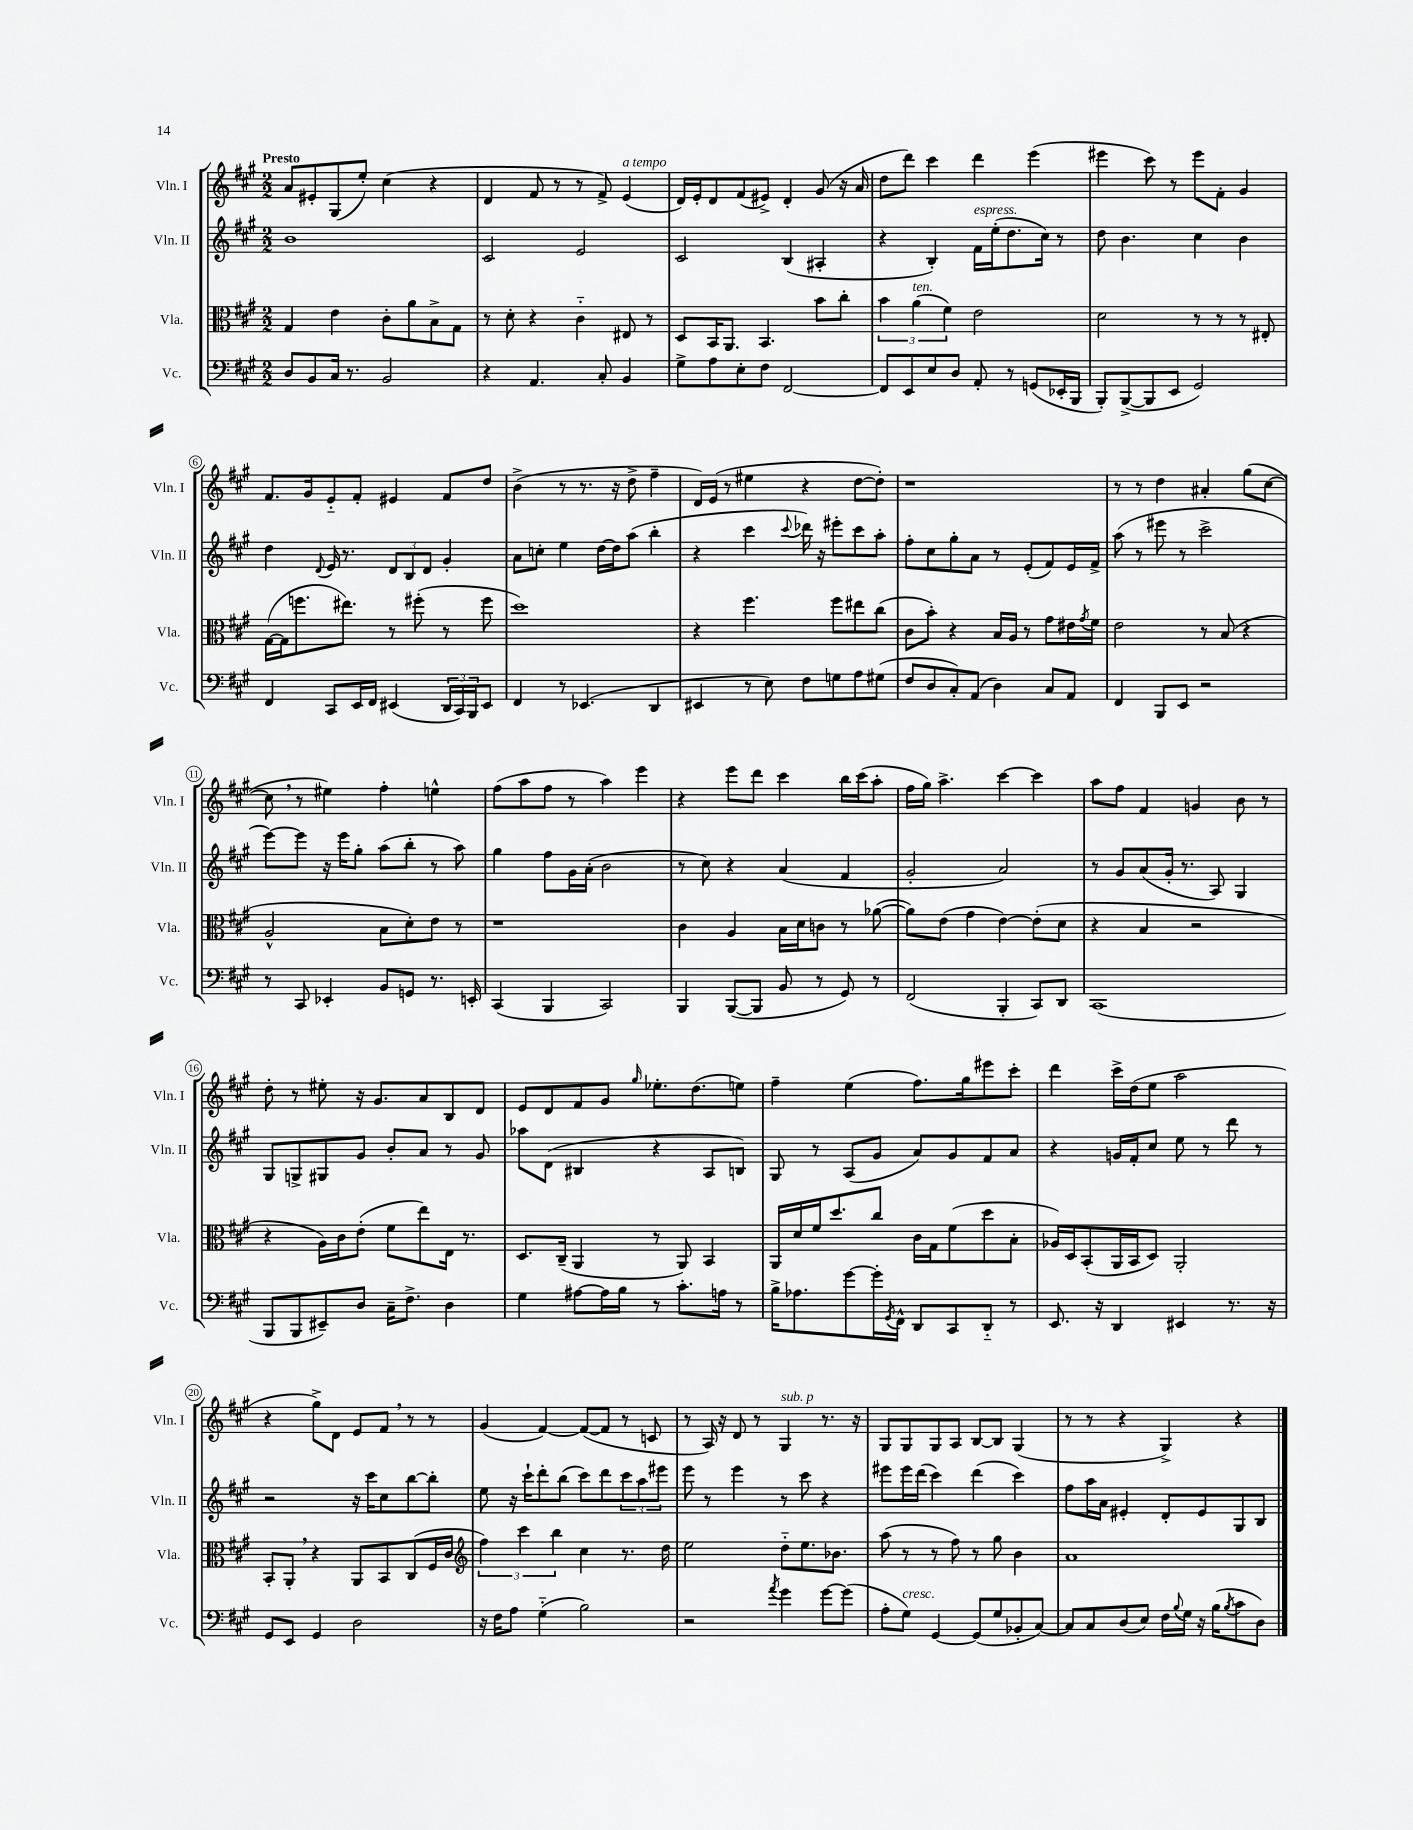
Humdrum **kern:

**kern	**kern	**kern	**kern
*part4	*part3	*part2	*part1
*staff4	*staff3	*staff2	*staff1
*I"Vc.	*I"Vla.	*I"Vln. II	*I"Vln. I
*I'Vc.	*I'Vla.	*I'Vln. II	*I'Vln. I
*clefF4	*clefC3	*clefG2	*clefG2
*k[f#c#g#]	*k[f#c#g#]	*k[f#c#g#]	*k[f#c#g#]
*M2/2	*M2/2	*M2/2	*M2/2
=1	=1	=1	=1
!	!	!	!LO:TX:a:B:t=Presto
8D/L	4G#/	1b	8a/L
8BB/	.	.	8e#X'/
16C#/Jk	4e\	.	(8G#/
8.r	.	.	.
.	.	.	8ee'/J)
2BB/	8c#'\L	.	(4cc#\
.	8a\	.	.
.	8B^\	.	4r
.	8G#\J	.	.
=2	=2	=2	=2
4r	8r	2c#/	4d/
.	8d'\	.	.
4.AA/	4r	.	8f#/
.	.	.	8r
.	4c#\	2e/	8r
8C#'/	.	.	8f#^/)
!	!	!	!LO:TX:a:i:t=a tempo
4BB/	8E#X/	.	(4e/
.	8r	.	.
=3	=3	=3	=3
8G#^\L	8D/L	2c#/	16d/LL)
.	.	.	16e'/J
8A\	16BB/K	.	8d/
.	8.AA/J	.	.
8E'\	.	.	(8f#/
8F#\J	4.BB/	.	8e#X^/J)
[2FF#/	.	(4B/	4d'/
.	8b\L	4A#X'/	(8g#/
.	8cc#'\J	.	16r
.	.	.	16a/
=4	=4	=4	=4
8FF#/L]	6b\	4r	8dd\L
8EE/	.	.	8ddd\J)
!	!LO:TX:a:i:t=ten.	!	!
.	(6a\	.	.
8E/	.	4B'/)	4ccc#\
.	6f#\)	.	.
8D/J	.	.	.
!	!	!LO:TX:a:i:t=espress.	!
8AA'/	2e\	16f#\LL	4ddd\
.	.	(16ee'\J	.
8r	.	8.dd\	.
(8GGn/L	.	.	(4eee\
.	.	16cc#\Jk)	.
16EE-X'/L	.	8r	.
16BBB/JJ	.	.	.
=5	=5	=5	=5
8BBB'/L)	2d\	8dd\	4eee#X\
([8BBB^/	.	4.b\	.
8BBB/]	.	.	8ccc#\)
8EE/J	.	.	8r
2GG#/)	8r	4cc#\	8eee#\L
.	8r	.	8f#'\J
.	8r	4b\	4g#/
.	8E#X'/	.	.
!!LO:LB:g=z
=6	=6	=6	=6
4FF#/	([16G#\LL	4dd\	8.f#/L
.	16G#\J]	.	.
.	8.ffn\	.	.
.	.	.	16g#/k
.	.	8qqd/	.
8CC#/L	.	16e/	8e/
.	8.ee#X\J)	8.r	.
16EE/L	.	.	8f#'/J
16FF#/JJ	.	.	.
(4EE#X/	8r	12d/L	4e#X/
.	.	12B/	.
.	(8ff#X'\	.	.
.	.	12d/J	.
24DD/LL	8r	4g#'/	8f#/L
24CC#/)	.	.	.
24BBB/J	.	.	.
8EE#/J	8ff#\	.	8dd/J
=7	=7	=7	=7
4FF#/	1dd)	8a\L	(4b^\
.	.	8ccn'\J	.
8r	.	4ee\	8r
(4.EE-X/	.	.	8.r
.	.	[16dd\LL	.
.	.	16dd\J]	16r
.	.	(8aa\J	8dd^\
4DD/	.	4bb'\	4ff#~\
=8	=8	=8	=8
4EE#X/	4r	4r	16d/LL)
.	.	.	(16e/JJ
.	.	.	8r
8r	4.ff#\	4ccc#\	4ee#X\
8E\)	.	.	.
.	.	8qqccc#/	.
8F#\L	.	16ddd-X\)	4r
.	.	16r	.
8Gn\	8ff#\L	8eee#X'\L	.
8A\	8ee#X\	8ccc#\	[8dd\L
(8G#X\J	(8cc#\J	8aa'\J	8dd'\J])
=9	=9	=9	=9
8F#/L	8c#\L	8ff#'\L	1r
8D/	8b'\J)	8cc#\	.
8C#'/)	4r	8gg#'\	.
(8AA/J	.	8a\J	.
4D\)	16B/LL	8r	.
.	16A/JJ	.	.
.	8r	(8e'/L	.
8C#/L	8g#\L	8f#/)	.
8AA/J	16e#X\L	16e/L	.
.	8qg#/	.	.
.	16f#\JJ	16f#^/JJ	.
=10	=10	=10	=10
4FF#/	2e\	(8aa\	8r
.	.	8r	8r
8BBB/L	.	8eee#X\	4dd\
8EE/J	.	8r	.
2r	8r	2ccc#^\	4a#X'/
.	(8B/	.	.
.	4r	.	(8gg#\L
.	.	.	[8cc#\J
!!LO:LB:g=z
=11	=11	=11	=11
8r	2A^^/	[8eee\L)	8cc#,\]
8CC#/	.	8eee\J]	8r
4EE-X'/	.	16r	4ee#X\)
.	.	16eee\KL	.
.	.	8gg#'\J	.
8BB/L	8B\L	(8aa\L	4ff#'\
8GGn/J	8d'\)	8bb'\J	.
8.r	8e\J	8r	4een^^\
.	8r	8aa\)	.
16EEn'/	.	.	.
=12	=12	=12	=12
(4CC#/	1r	4gg#\	(8ff#\L
.	.	.	8aa\
4BBB/	.	8ff#\L	8ff#\J
.	.	16g#\L	8r
.	.	(16a'\JJ	.
2CC#/)	.	2b\	4aa\)
.	.	.	4eee\
=13	=13	=13	=13
4BBB/	4c#\	8r	4r
.	.	8cc#\)	.
([8BBB/L	4A/	4r	8eee\L
8BBB/J]	.	.	8ddd\J
8BB/	16B\LL	(4a/	4ccc#\
.	16d\J	.	.
8r	8cn\J	.	.
8GG#/)	8r	4f#/	16bb\LL
.	.	.	(16ccc#\J
8r	([8a-X\	.	8aa'\J
=14	=14	=14	=14
(2FF#/	8a-\L])	2g#'/	16ff#\LL
.	.	.	16gg#\JJ)
.	(8e\J	.	4.aa^\
.	4g#\	.	.
4BBB'/	[4e\)	2a/)	[4ccc#\
8CC#/L)	(8e'\L]	.	4ccc#\]
8DD/J	8d\J	.	.
=15	=15	=15	=15
(1CC#	4r	8r	8aa\L
.	.	8g#/L	8ff#\J
.	4B/	(8a/	4f#/
.	.	16g#'/Jk	.
.	.	8.r	.
.	2r	.	4gn/
.	.	8A/)	.
.	.	4G#/	8b\
.	.	.	8r
!!LO:LB:g=z
=16	=16	=16	=16
8BBB/L	4r	8G#/L	8dd'\
8BBB/	.	8Gn^/	8r
8EE#X~/)	16A\LL)	8G#X/	8ee#X'\
.	16c#\J	.	.
8D/J	(8e'\J	8g#/J	16r
.	.	.	8.g#/L
16C#~\KL	8f#\L	8b'/L	.
8.F#^\J	.	.	.
.	8ee\)	8a/J	8a/
4D\	16E\Jk	8r	8B/
.	8.r	.	.
.	.	8g#/	8d/J
=17	=17	=17	=17
4G#\	8.D/L	8aa-X\L	8e/L
.	.	(8d\J	8d/
.	(16C#~/Jk	.	.
[8A#X\L	4AA/	4B#X/	8f#/
16A#\L]	.	.	8g#/J
16B\JJ	.	.	.
.	.	.	16qqgg#/
8r	8r	4r	8.ee-X'\L
8.c#'\L	8AA/)	.	.
.	.	.	(8.dd\
.	4BB/	8A/L	.
16An\Jk	.	.	.
8r	.	8Bn/J)	8een\J)
=18	=18	=18	=18
16B^\KL	16AA/LL	8G#/	4ff#~\
8.A-X\	16d/	.	.
.	16f#/J	8r	.
.	8.dd/	.	.
[8g#\	.	(8A/L	(4ee\
16g#'\L]	8cc#/J	8g#/J	.
8qGG#/	.	.	.
16FF#^^\JJ	.	.	.
8DD/L	16c#\LL	8a/L)	8.ff#\L)
.	16G#\J	.	.
8CC#/	(8f#\	8g#/	.
.	.	.	16gg#\k
8DD/J	8dd\	8f#/	8eee#X\
8r	8B'\J	8a/J	8ccc#'\J
=19	=19	=19	=19
8.EE/	16A-X/LL)	4r	4ddd\
.	16D/J	.	.
.	(8BB'/	.	.
16r	.	.	.
4DD/	16AA/L	16gn/LL	16ccc#^\LL
.	16BB/J	16f#'/J	(16dd\J
.	8D/J)	8cc#/J	8ee\J
4EE#X/	2AA'/	8ee\	2aa\
.	.	8r	.
8.r	.	8ddd\	.
.	.	8r	.
16r	.	.	.
!!LO:LB:g=z
=20	=20	=20	=20
8GG#/L	8BB'/L	2r	4r
8EE/J	8AA',/J	.	.
4GG#/	4r	.	8gg#^\L)
.	.	.	8d\J
2D\	8AA/L	16r	8e/L
.	.	16ccc#\KL	.
.	8BB/	8cc#\	8f#,/J
.	(8C#/	[8bb\	8r
.	16F#/L	8bb'\J]	8r
.	16c#/JJ	.	.
=21	=21	=21	=21
*	*clefG2	*	*
16r	6ff#\)	8ee\	(4g#/
16F#\KL	.	.	.
8A\J	.	16r	.
.	6ccc#\	.	.
.	.	16ccc#`\KL	.
(4G#\	.	8ddd'\	[4f#/)
.	6bb\	.	.
.	.	(8bb\J	.
2B\)	4cc#\	8ccc#\L)	(8f#/L_
.	.	8ddd\	8f#/J]
.	8.r	12ccc#\	8r
.	.	12aa\	.
.	.	.	8cn/
.	.	12eee#X\J	.
.	16dd\	.	.
=22	=22	=22	=22
2r	2ee\	8eee\	8r
.	.	8r	16A/)
.	.	.	16r
.	.	4eee\	8d/
.	.	.	8r
8qa/	.	.	.
!	!	!	!LO:TX:a:i:t=sub. p
4g#\	8dd\L	8r	4G#/
.	8.ee\	8ccc#\	.
[8g#\L	.	4r	8.r
.	8.b-X\J	.	.
(8g#\J]	.	.	.
.	.	.	16r
=23	=23	=23	=23
8A'\L	(8aa\	8eee#X\L	8G#/L
!LO:TX:a:i:t=cresc.	!	!	!
8G#\J)	8r	16eee#\L	8G#/
.	.	(16ddd\JJ	.
[4GG#/	8r	4ccc#\)	8G#/
.	8ff#\)	.	8A/J
(8GG#/L]	8r	(4ddd\	[8B/L
8G#/	8gg#\	.	8B/J]
8BB-X'/	4b\	4ccc#\)	(4G#/
[8C#/J)	.	.	.
=24	=24	=24	=24
8C#/L]	1a	8ff#\L	8r
8C#/	.	16aa\L	8r
.	.	16a\JJ	.
(8D/	.	4e#X'/	4r
8E/J)	.	.	.
16F#\LL	.	8d'/L	4G#^/)
8qqB/	.	.	.
16G#\JJ	.	.	.
16r	.	8e#/	.
(16B\KL	.	.	.
8qB/	.	.	.
8c#\	.	8G#/	4r
8D\J)	.	8B/J	.
==	==	==	==
*-	*-	*-	*-
